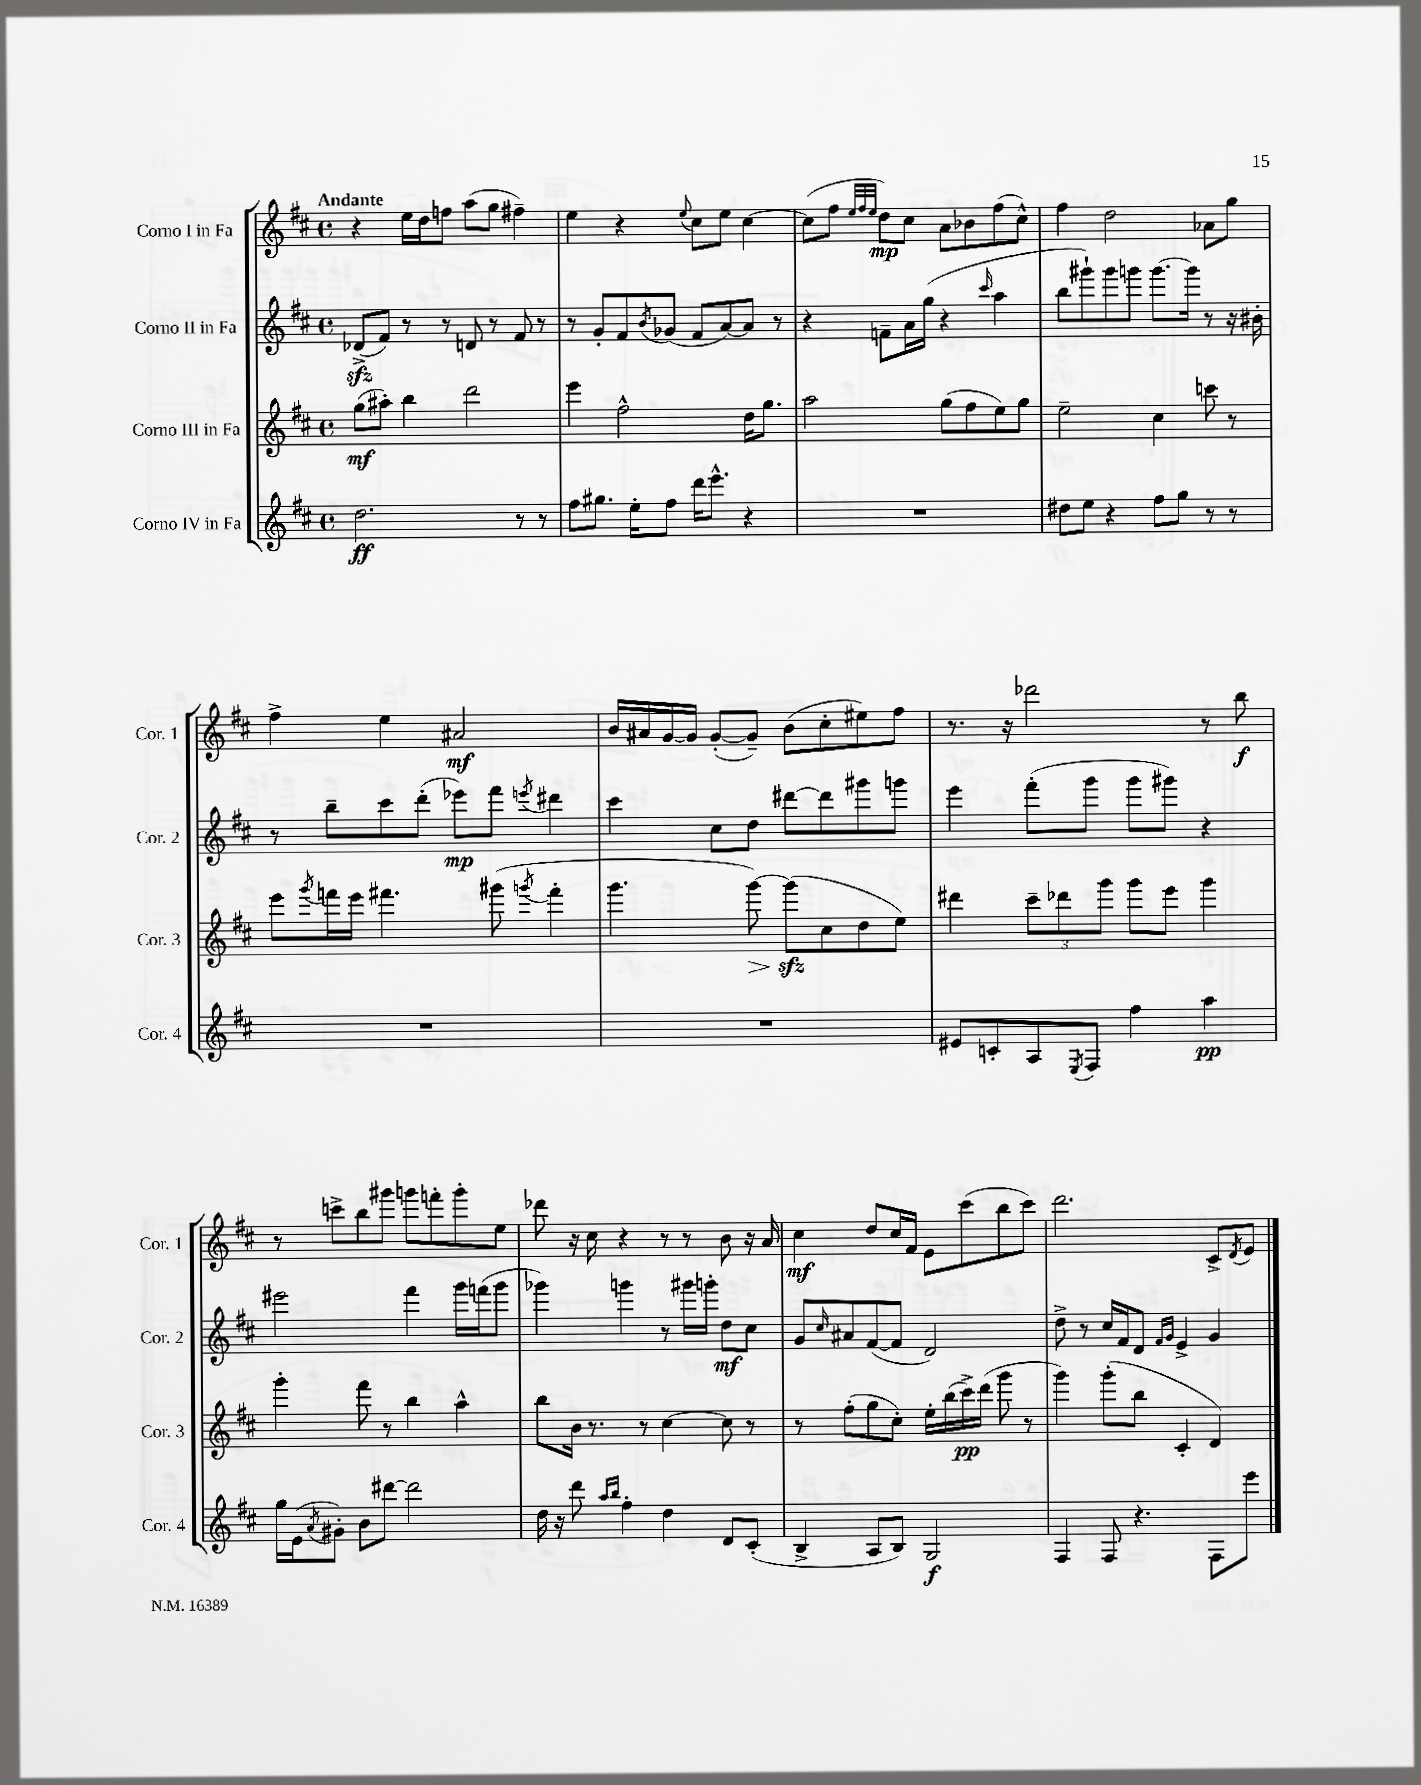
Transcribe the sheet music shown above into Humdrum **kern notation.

**kern	**dynam	**kern	**dynam	**kern	**dynam	**kern	**dynam
*part4	*part4	*part3	*part3	*part2	*part2	*part1	*part1
*staff4	*staff4	*staff3	*staff3	*staff2	*staff2	*staff1	*staff1
*I"Corno IV in Fa	*	*I"Corno III in Fa	*	*I"Corno II in Fa	*	*I"Corno I in Fa	*
*I'Cor. 4	*	*I'Cor. 3	*	*I'Cor. 2	*	*I'Cor. 1	*
*clefG2	*	*clefG2	*	*clefG2	*	*clefG2	*
*k[f#c#]	*	*k[f#c#]	*	*k[f#c#]	*	*k[f#c#]	*
*M4/4	*	*M4/4	*	*M4/4	*	*M4/4	*
*met(c)	*	*met(c)	*	*met(c)	*	*met(c)	*
=1	=1	=1	=1	=1	=1	=1	=1
!	!	!	!	!	!	!LO:TX:a:B:t=Andante	!
2.dd\	ff	(8gg\L	mf	(8d-Xzz^/L	.	4r	.
.	.	8aa#X'\J)	.	8f#/J)	.	.	.
.	.	4bb\	.	8r	.	16ee\LL	.
.	.	.	.	.	.	16dd\J	.
.	.	.	.	8r	.	8ffn\J	.
.	.	2ddd\	.	8dn/	.	(8aa\L	.
.	.	.	.	8r	.	8gg\J	.
8r	.	.	.	8f#/	.	4ff#X~\)	.
8r	.	.	.	8r	.	.	.
=2	=2	=2	=2	=2	=2	=2	=2
8ff#\L	.	4eee\	.	8r	.	4ee\	.
8.gg#X\J	.	.	.	8g'/L	.	.	.
.	.	2ff#^^\	.	8f#/	.	4r	.
16ee'\KL	.	.	.	.	.	.	.
.	.	.	.	8qb/	.	.	.
8ff#\J	.	.	.	(8g-X/J	.	.	.
.	.	.	.	.	.	8qqee/	.
16ddd\KL	.	.	.	8f#/L	.	8cc#\L	.
8.eee^^\J	.	.	.	.	.	.	.
.	.	.	.	[8a/)	.	8ee\J	.
4r	.	16dd\KL	.	8a/J]	.	[4cc#\	.
.	.	8.gg\J	.	.	.	.	.
.	.	.	.	8r	.	.	.
=3	=3	=3	=3	=3	=3	=3	=3
1r	.	2aa\	.	4r	.	(8cc#\L]	.
.	.	.	.	.	.	8ff#\J	.
.	.	.	.	.	.	32qqee/LLL	.
.	.	.	.	.	.	32qqff#/	.
.	.	.	.	.	.	32qqee/JJJ	.
.	.	.	.	8fn~\L	.	8dd\L)	mp
.	.	.	.	16a\L	.	8cc#\J	.
.	.	.	.	(16gg\JJ	.	.	.
.	.	(8gg\L	.	4r	.	8a\L	.
.	.	8ff#\	.	.	.	8b-X\	.
.	.	.	.	16qqccc#/	.	.	.
.	.	8ee\)	.	4aa\	.	(8ff#\	.
.	.	8gg\J	.	.	.	8cc#^^\J)	.
=4	=4	=4	=4	=4	=4	=4	=4
8dd#X\L	.	2ee~\	.	8bb\L	.	4ff#\	.
8ee\J	.	.	.	8ggg#X`\)	.	.	.
4r	.	.	.	8ggg#\	.	2dd\	.
.	.	.	.	8gggn\J	.	.	.
8ff#\L	.	4cc#\	.	[8.ggg\L	.	.	.
8gg\J	.	.	.	.	.	.	.
.	.	.	.	16ggg\Jk]	.	.	.
8r	.	8cccn\	.	8r	.	8a-X\L	.
8r	.	8r	.	16r	.	8gg\J	.
.	.	.	.	16b#X'\	.	.	.
!!LO:LB:g=z
=5	=5	=5	=5	=5	=5	=5	=5
1r	.	8eee\L	.	8r	.	4ff#^\	.
.	.	8qggg/	.	.	.	.	.
.	.	16fffn\L	.	8bb~\L	.	.	.
.	.	16eee\JJ	.	.	.	.	.
.	.	4.fff#X\	.	8ccc#\	.	4ee\	.
.	.	.	.	(8ddd'\J	.	.	.
.	.	.	.	8eee-X\L)	mp	2a#X/	mf
.	.	(8ggg#X\	.	8fff#\J	.	.	.
.	.	8qgggn/	.	8qeeen/	.	.	.
.	.	4fff#'\	.	4ddd#X\	.	.	.
=6	=6	=6	=6	=6	=6	=6	=6
1r	.	4.ggg\	.	4ccc#\	.	16b/LL	.
.	.	.	.	.	.	16a#X/	.
.	.	.	.	.	.	[16g/	.
.	.	.	.	.	.	16g/JJ]	.
.	.	.	.	8cc#\L	.	([8g'/L	.
!	!	!	!LO:HP:b	!	!	!	!
.	.	[8ggg\)	>	8dd\J	.	8g~/J])	.
.	.	(8gggzz\L]	.	[8ddd#X\L	.	(8b\L	.
.	.	8cc#\	]	8ddd#\]	.	8cc#'\	.
.	.	8dd\	.	8ggg#X\	.	8ee#X\)	.
.	.	8ee\J)	.	8gggn\J	.	8ff#\J	.
=7	=7	=7	=7	=7	=7	=7	=7
8e#X/L	.	4ddd#X\	.	4eee\	.	8.r	.
8cn'/	.	.	.	.	.	.	.
.	.	.	.	.	.	16r	.
8A/	.	12ccc#~\L	.	(8fff#'\L	.	2ddd-X\	.
.	.	12ddd-X\	.	.	.	.	.
8qE/	.	.	.	.	.	.	.
8F#/J	.	.	.	8ggg\J	.	.	.
.	.	12ggg\J	.	.	.	.	.
4ff#\	.	8ggg\L	.	8ggg\L	.	.	.
.	.	8eee\J	.	8ggg#X\J)	.	.	.
4aa\	pp	4ggg\	.	4r	.	8r	.
.	.	.	.	.	.	8bb\	f
!!LO:LB:g=z
=8	=8	=8	=8	=8	=8	=8	=8
16gg\LL	.	4ggg'\	.	2eee#X\	.	8r	.
(16e\J	.	.	.	.	.	.	.
8qa/	.	.	.	.	.	.	.
8g#X'\J)	.	.	.	.	.	8cccn^\L	.
8b\L	.	8fff#\	.	.	.	8bb\	.
[8ddd#X\J	.	8r	.	.	.	8ggg#X\J	.
2ddd#\]	.	4bb\	.	4fff#\	.	8gggn\L	.
.	.	.	.	.	.	8fffn'\	.
.	.	4aa^^\	.	16ggg\LL	.	8ggg'\	.
.	.	.	.	(16fffn\J	.	.	.
.	.	.	.	8ggg\J	.	8ee\J	.
=9	=9	=9	=9	=9	=9	=9	=9
16dd\	.	8bb\L	.	4ggg-X\)	.	8ddd-X\	.
16r	.	.	.	.	.	.	.
8ddd\	.	16b\Jk	.	.	.	16r	.
.	.	8.r	.	.	.	16cc#\	.
16qqaa/LL	.	.	.	.	.	.	.
16qqbb/JJ	.	.	.	.	.	.	.
4ff#'\	.	.	.	4gggn\	.	4r	.
.	.	8r	.	.	.	.	.
4dd\	.	[4cc#\	.	8r	.	8r	.
.	.	.	.	16ggg#X\LL	.	8r	.
.	.	.	.	16gggn'\JJ	.	.	.
8d/L	.	8cc#\]	.	8dd\L	mf	8b\	.
(8c#'/J	.	8r	.	8cc#\J	.	16r	.
.	.	.	.	.	.	16a/	.
=10	=10	=10	=10	=10	=10	=10	=10
4B^/	.	8r	.	8g/L	.	4cc#\	mf
.	.	.	.	16qqcc#/	.	.	.
.	.	(8ff#'\L	.	8a#X/	.	.	.
8A/L	.	8gg\	.	([8f#/	.	8dd/L	.
8B/J)	.	8cc#'\J)	.	8f#/J]	.	16cc#/L	.
.	.	.	.	.	.	16f#/JJ	.
2G/	f	16ee'\LL	.	2d/)	.	8e\L	.
.	.	(16bb\	.	.	.	.	.
.	.	16ccc#^\)	pp	.	.	(8ccc#\	.
.	.	(16ddd\JJ	.	.	.	.	.
.	.	8ggg\	.	.	.	8bb\	.
.	.	8r	.	.	.	8ccc#\J)	.
=11	=11	=11	=11	=11	=11	=11	=11
4F#/	.	4ggg\)	.	8dd^\	.	2.ddd\	.
.	.	.	.	8r	.	.	.
8F#/	.	(8ggg'\L	.	16cc#/LL	.	.	.
.	.	.	.	16f#/J	.	.	.
4.r	.	8bb\J	.	8d/J	.	.	.
.	.	.	.	16qqf#/LL	.	.	.
.	.	.	.	16qqg/JJ	.	.	.
.	.	4c#'/	.	4e^/	.	.	.
8F#\L	.	4d/)	.	4g/	.	8c#^/L	.
.	.	.	.	.	.	8qd/	.
8eee\J	.	.	.	.	.	8e/J	.
==	==	==	==	==	==	==	==
*-	*-	*-	*-	*-	*-	*-	*-
